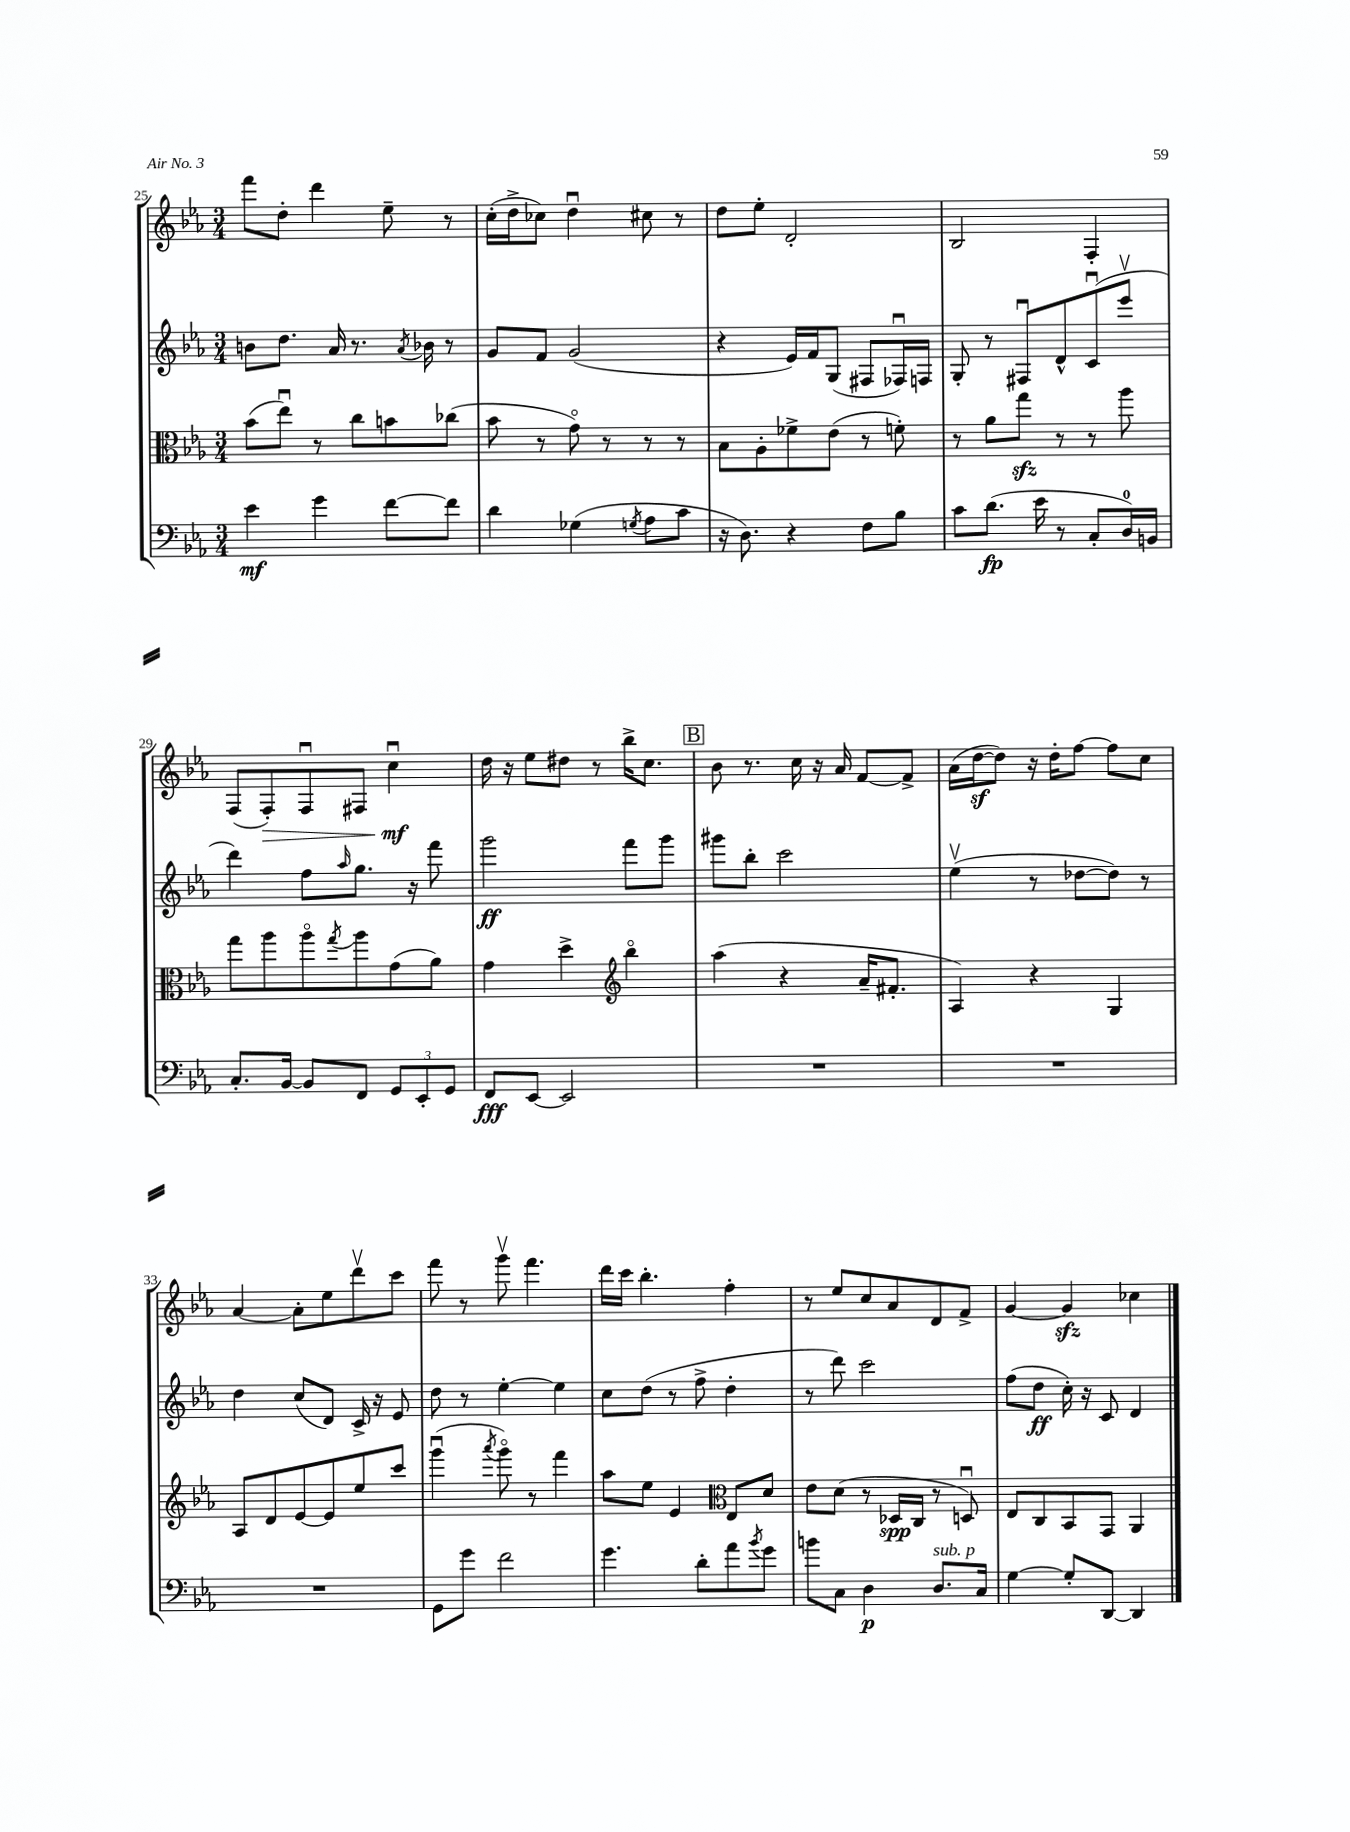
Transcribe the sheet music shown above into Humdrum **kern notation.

**kern	**dynam	**kern	**dynam	**kern	**dynam	**kern	**dynam
*part4	*part4	*part3	*part3	*part2	*part2	*part1	*part1
*staff4	*staff4	*staff3	*staff3	*staff2	*staff2	*staff1	*staff1
*clefF4	*	*clefC3	*	*clefG2	*	*clefG2	*
*k[b-e-a-]	*	*k[b-e-a-]	*	*k[b-e-a-]	*	*k[b-e-a-]	*
*M3/4	*	*M3/4	*	*M3/4	*	*M3/4	*
=25	=25	=25	=25	=25	=25	=25	=25
4e-\	mf	(8b-\L	.	8bn\L	.	8fff\L	.
.	.	8ee-u\J)	.	8.dd\J	.	8dd'\J	.
4g\	.	8r	.	.	.	4ddd\	.
.	.	.	.	16a-/	.	.	.
.	.	8cc\L	.	8.r	.	.	.
[8f\L	.	8bn\	.	.	.	8ee-~\	.
.	.	.	.	8qa-/	.	.	.
.	.	.	.	16b-X\	.	.	.
8f\J]	.	(8cc-X\J	.	8r	.	8r	.
=26	=26	=26	=26	=26	=26	=26	=26
4d\	.	8b-\	.	8g/L	.	(16cc'\LL	.
.	.	.	.	.	.	16dd^\J	.
.	.	8r	.	8f/J	.	8cc-X\J)	.
(4G-X\	.	8g\)	.	(2g/	.	4ddu\	.
.	.	8r	.	.	.	.	.
8qGn/	.	.	.	.	.	.	.
8A-\L	.	8r	.	.	.	8cc#X\	.
8c\J	.	8r	.	.	.	8r	.
=27	=27	=27	=27	=27	=27	=27	=27
16r	.	8B-\L	.	4r	.	8dd\L	.
8.D\)	.	.	.	.	.	.	.
.	.	8A-'\	.	.	.	8ee-'\J	.
4r	.	8f-X^\	.	16e-/LL)	.	2d'/	.
.	.	.	.	16f/J	.	.	.
.	.	(8e-\J	.	(8G/J	.	.	.
8F\L	.	8r	.	8F#X/L	.	.	.
8B-\J	.	8fn'\)	.	16F-Xu/L)	.	.	.
.	.	.	.	16Fn/JJ	.	.	.
=28	=28	=28	=28	=28	=28	=28	=28
8c\L	.	8r	.	8G'/	.	2B-/	.
(8.d\J	fp	8a-\L	.	8r	.	.	.
.	.	8ggzz\J	.	8F#Xu/L	.	.	.
16e-\	.	.	.	.	.	.	.
8r	.	8r	.	8d^^/	.	.	.
8C'/L	.	8r	.	(8cu/	.	4F'/	.
16D/L)	.	8aa-\	.	8eee-v/J	.	.	.
16BBn/JJ	.	.	.	.	.	.	.
!!LO:LB:g=z
=29	=29	=29	=29	=29	=29	=29	=29
8.C'/L	.	8gg\L	.	4ddd\)	.	(8F/L	.
!	!	!	!	!	!	!	!LO:HP:b
.	.	8aa-\	.	.	.	8F'/)	>
[16BB-/Jk	.	.	.	.	.	.	.
8BB-/L]	.	8aa-\	.	8ff\L	.	8Fu/	.
.	.	8qgg/	.	16qqaa-/	.	.	.
8FF/J	.	8aa-\	.	8.gg\J	.	8F#X/J	.
12GG/L	.	(8g\	.	.	.	4ccu\	mf
.	.	.	.	16r	.	.	.
12EE-'/	.	.	.	.	.	.	.
.	.	8a-\J)	.	8fff\	.	.	.
12GG/J	.	.	.	.	.	.	.
.	.	.	.	.	.	.	]
=30	=30	=30	=30	=30	=30	=30	=30
8FF/L	fff	4g\	.	2ggg\	ff	16dd\	.
.	.	.	.	.	.	16r	.
[8EE-/J	.	.	.	.	.	8ee-\L	.
2EE-/]	.	4dd^\	.	.	.	8dd#X\J	.
.	.	.	.	.	.	8r	.
*	*	*clefG2	*	*	*	*	*
.	.	4bb-\	.	8fff\L	.	16bb-^\KL	.
.	.	.	.	.	.	8.cc\J	.
.	.	.	.	8ggg\J	.	.	.
!!LO:REH:place=s1:t=B
=31	=31	=31	=31	=31	=31	=31	=31
2.r	.	(4aa-\	.	8ggg#X\L	.	8b-\	.
.	.	.	.	8bb-'\J	.	8.r	.
.	.	4r	.	2ccc\	.	.	.
.	.	.	.	.	.	16cc\	.
.	.	.	.	.	.	16r	.
.	.	.	.	.	.	16a-/	.
.	.	16a-~/KL	.	.	.	[8f/L	.
.	.	8.f#X'/J	.	.	.	.	.
.	.	.	.	.	.	8f^/J]	.
=32	=32	=32	=32	=32	=32	=32	=32
2.r	.	4A-/)	.	(4ee-v\	.	(16a-\LL	.
.	.	.	.	.	.	[16ddz\J	.
.	.	.	.	.	.	8dd\J])	.
.	.	4r	.	8r	.	16r	.
.	.	.	.	.	.	16dd'\KL	.
.	.	.	.	[8dd-X\L	.	[8ff\J	.
.	.	4G/	.	8dd-\J])	.	8ff\L]	.
.	.	.	.	8r	.	8cc\J	.
!!LO:LB:g=z
=33	=33	=33	=33	=33	=33	=33	=33
2.r	.	8A-/L	.	4dd\	.	[4a-/	.
.	.	8d/	.	.	.	.	.
.	.	[8e-/	.	(8cc/L	.	8a-'\L]	.
.	.	8e-/]	.	8d/J)	.	8ee-\	.
.	.	8ee-/	.	16c^/	.	8dddv\	.
.	.	.	.	16r	.	.	.
.	.	8ccc/J	.	8e-/	.	8ccc\J	.
=34	=34	=34	=34	=34	=34	=34	=34
8GG\L	.	(4gggu\	.	8dd\	.	8fff\	.
8g\J	.	.	.	8r	.	8r	.
.	.	8qaaa-/	.	.	.	.	.
2f\	.	8ggg\)	.	[4ee-'\	.	8gggv\	.
.	.	8r	.	.	.	4.fff\	.
.	.	4fff\	.	4ee-\]	.	.	.
=35	=35	=35	=35	=35	=35	=35	=35
4.g\	.	8aa-\L	.	8cc\L	.	16ddd\LL	.
.	.	.	.	.	.	16ccc\JJ	.
.	.	8ee-\J	.	(8dd\J	.	4.bb-'\	.
.	.	4e-/	.	8r	.	.	.
8d'\L	.	.	.	8ff^\	.	.	.
*	*	*clefC3	*	*	*	*	*
8a-\	.	8E-/L	.	4dd'\	.	4ff'\	.
8qb-/	.	.	.	.	.	.	.
8g\J	.	8d/J	.	.	.	.	.
=36	=36	=36	=36	=36	=36	=36	=36
8bn\L	.	8e-\L	.	8r	.	8r	.
8C\J	.	(8d\J	.	8ddd\)	.	8ee-/L	.
4D\	p	8r	.	2ccc\	.	8cc/	.
.	.	16D-X/LL	spp	.	.	8a-/	.
.	.	16C/JJ	.	.	.	.	.
!LO:TX:a:i:t=sub. p	!	!	!	!	!	!	!
8.D/L	.	8r	.	.	.	8d/	.
.	.	8Dnu/)	.	.	.	8f^/J	.
16C/Jk	.	.	.	.	.	.	.
=37	=37	=37	=37	=37	=37	=37	=37
[4G\	.	8E-/L	.	(8ff\L	.	[4g/	.
.	.	8C/	.	8dd\J	ff	.	.
8G'/L]	.	8BB-/	.	16cc'\)	.	4gzz/]	.
.	.	.	.	16r	.	.	.
[8DD/J	.	8GG/J	.	8c/	.	.	.
4DD/]	.	4AA-/	.	4d/	.	4cc-X\	.
==	==	==	==	==	==	==	==
*-	*-	*-	*-	*-	*-	*-	*-
